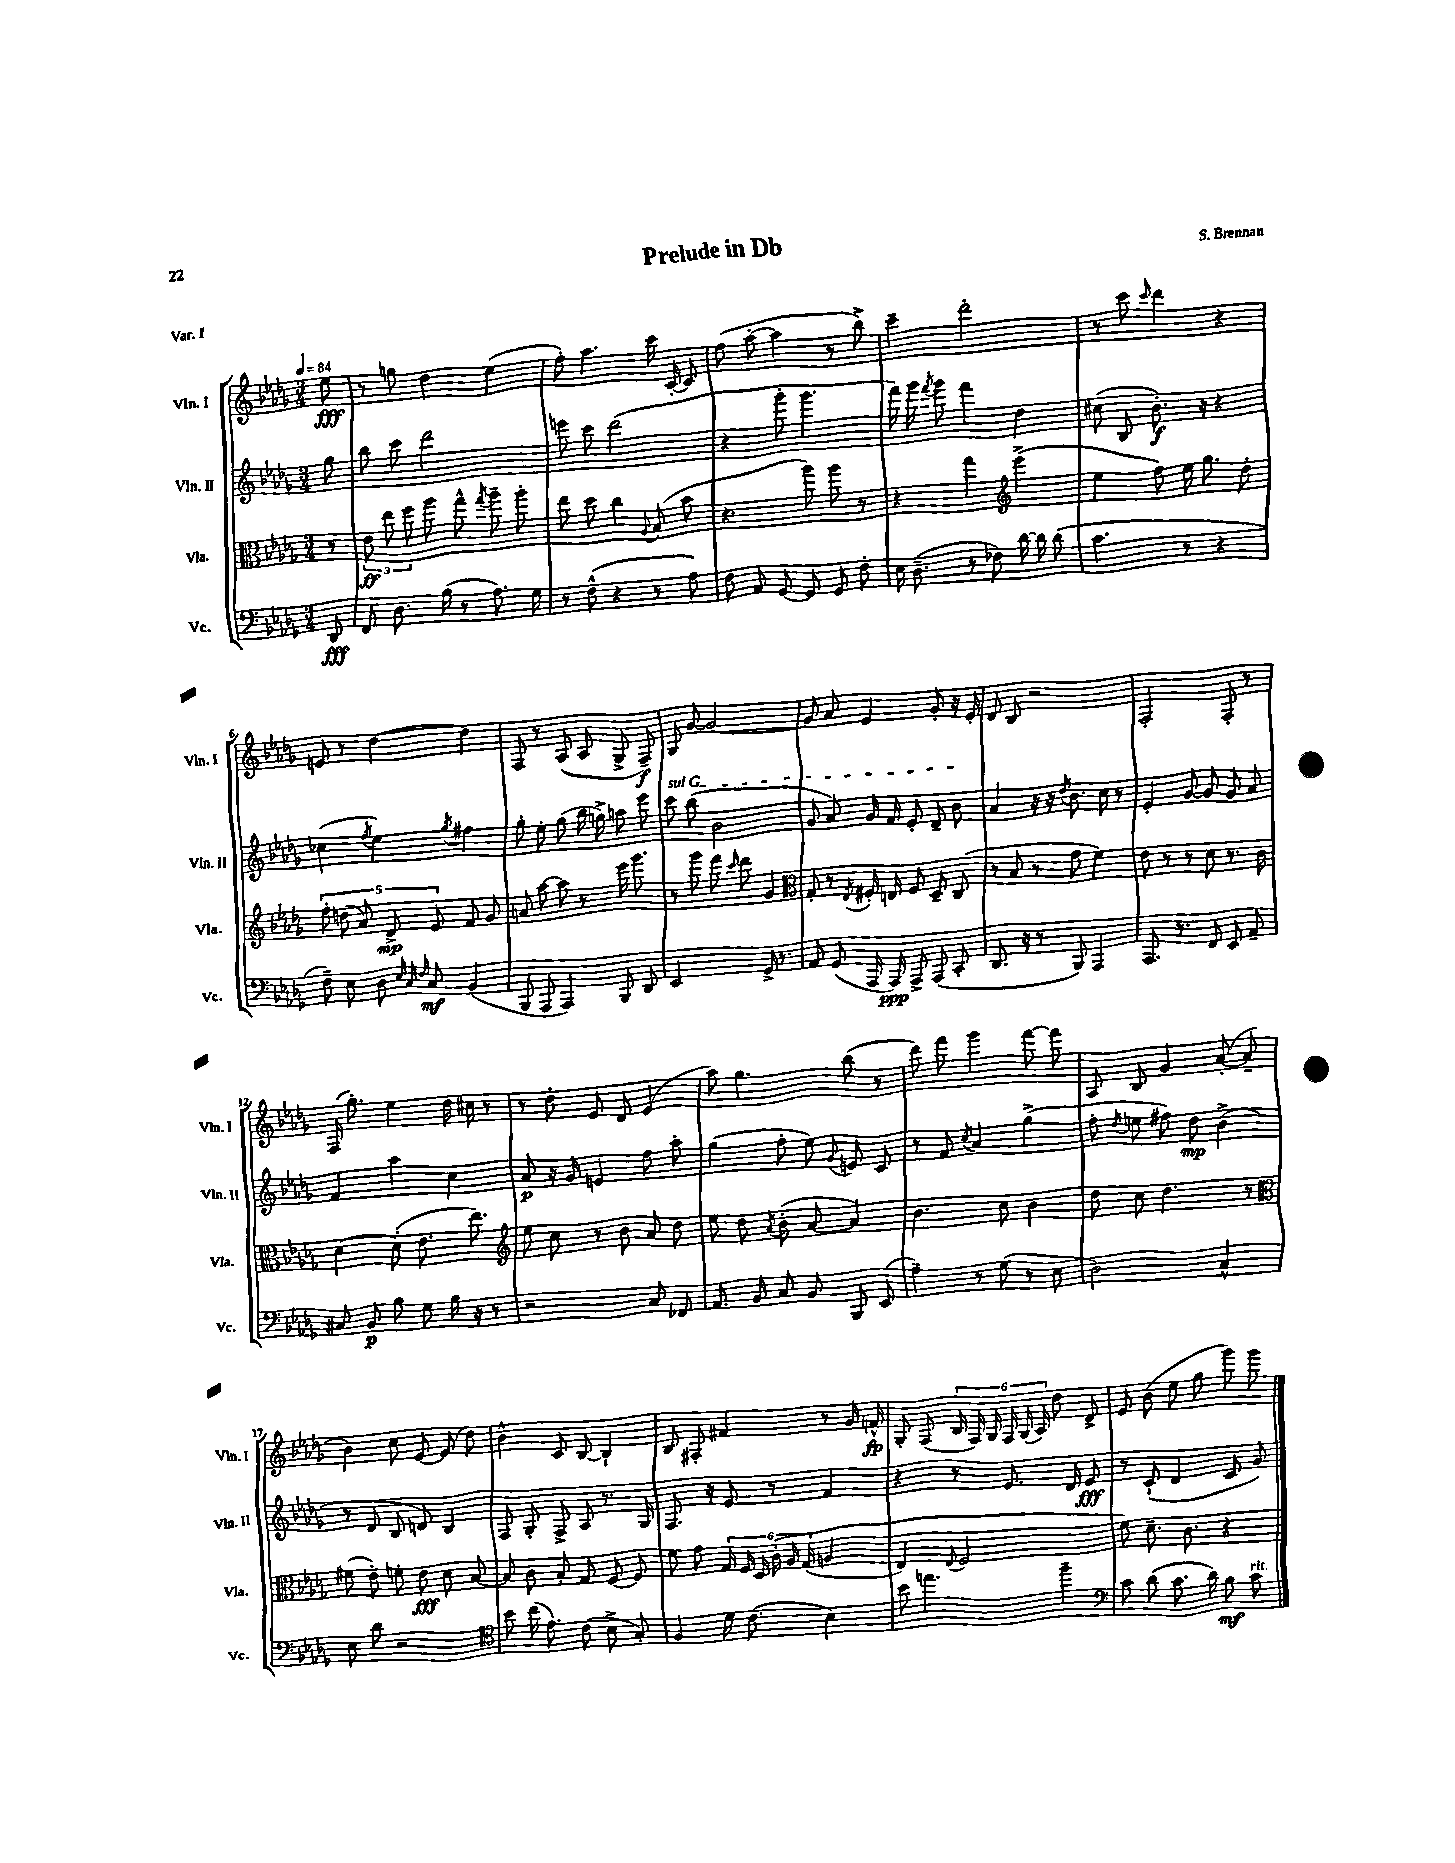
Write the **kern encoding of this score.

**kern	**kern	**kern	**kern
*staff4	*staff3	*staff2	*staff1
*clefF4	*clefC3	*clefG2	*clefG2
*k[b-e-a-d-g-]	*k[b-e-a-d-g-]	*k[b-e-a-d-g-]	*k[b-e-a-d-g-]
*M3/4	*M3/4	*M3/4	*M3/4
*MM84	*MM84	*MM84	*MM84
8DD-	8r	8gg-	8ee-
=	=	=	=
8FF	12e-	8bb-	8r
.	12ee-	.	.
8.D-	.	8ccc	8gg
.	12ff	.	.
.	8aa-	2ddd-	4dd-
(16B-	.	.	.
8r	8gg-^^	.	.
.	8qgg-	.	.
8.A-)	8aa-~	.	(4ee-
.	8aa-'	.	.
16G-	.	.	.
=	=	=	=
8r	8ee-	8eee	8ff')
(8F^^	8dd-	8ccc	4.aa-
4r	4cc	(2ddd-	.
.	8qqA-	.	.
8r	(8B-	.	16ccc
.	.	.	[16c'
8A-)	8b-	.	8c]
=	=	=	=
8F	4.r	4r	(8ff
8AA-	.	.	[8aa-'
[8GG-	.	8ggg-'	4aa-]
8GG-]	8aa-)	4.ggg-	.
8GG-	8aa-	.	8r
8F'	8r	.	8bb-^)
=	=	=	=
16E-	4r	16fff)	4ccc~
(8.D-~	.	16ggg-	.
.	.	8qfff	.
.	.	8ggg-	.
8r	4gg-	4fff	2ddd-'
8F-)	.	.	.
*	*clefG2	*	*
[16d-	(4eee-^	4dd-	.
16d-]	.	.	.
(8d-	.	.	.
=	=	=	=
4.c	4ee-	(8cc#	8r
.	.	8B-	8ccc
.	.	.	16qqccc
.	8ff)	8.b-')	4ddd-
8r	16ee-	.	.
.	8.gg-	16r	.
4r	.	4r	4r
.	8dd-'	.	.
=	=	=	=
8F~)	10ff'	(4cc-	8e
.	(10dd	.	.
8E-	.	.	8r
.	10a-)	.	.
.	.	8qff	.
8D-	.	4ee-)	[4dd-
.	10d-^	.	.
32qqE-	.	.	.
32qqC	.	.	.
32qqF	.	.	.
8C	.	.	.
.	10e-	.	.
.	.	8qgg-	.
(4BB-	8f	4ff#	4dd-]
.	8g-	.	.
=	=	=	=
8BBB-	8a	8gg-'	8F
8AAA-	[8aa-	8ee-'	8r
4AAA-)	8aa-]	(8gg-	(8A-
.	8r	16bb-	8A-
.	.	16gg^)	.
8BBB-	16eee-	8aa	8G-^
.	8.ggg-	.	.
8DD-	.	8eee-	8F~)
=	=	=	=
2EE-	8r	8ccc	8G-
.	8ggg-	(8bb-	[8g-
.	8fff	2b-	2g-_
.	16qqccc	.	.
.	8ddd-	.	.
16GG-^	4g-	.	.
8.r	.	.	.
=	=	=	=
*	*clefC3	*	*
8AA-	8G-'	8g-	8g-]
(8GG-	8r	8a-)	8a-
.	8qE-	.	.
16AAA-	16F#'	16g-	4e-
16AAA-)	16E	16f	.
8AAA-^	8F#	8e-'	.
(8AAA-	8D-~	8d-~	8g-'
8CC'	(8C	8b-	16r
.	.	.	16e-'
=	=	=	=
8.DD-	8r	4a-	8d-
.	8B-	.	8B-
16r	.	.	.
8r	8r	16r	2r
.	.	16r	.
.	.	8qdd-	.
8BBB-)	8g-	8.b-	.
4AAA-	4f)	.	.
.	.	16cc	.
.	.	8r	.
=	=	=	=
8.AAA-	8e-	4e-'	2F'
.	8r	.	.
8.r	.	.	.
.	8r	[8g-	.
8FF	8d-	8g-]	.
8EE-	8.r	8g-	8F'
8AA-~	.	8a-	8r
.	16c	.	.
=	=	=	=
8C#	[4d-	4f	(16F
.	.	.	8.gg-')
8BB-	.	.	.
8B-	(8d-']	4aa-	4ee-
8G-	8.e-	.	.
16B-	.	4cc	16dd-
16r	8.ee-)	.	16cc#
8r	.	.	8r
=	=	=	=
*	*clefG2	*	*
2r	8ee-	8a-	8r
.	8cc	16r	8dd-'
.	.	16g-	.
.	8r	4e	8e-
.	8b-	.	8d-
8C	8a-	8ff	(4e-
8FF-	8dd-	8aa-'	.
=	=	=	=
8.AA-	8ee-	(4gg-	8aa-)
.	8dd-	.	4.gg-
16BB-	.	.	.
.	8qa-	.	.
8C	(8b-'	8ff'	.
8BB-	[8a-	8ee-)	.
.	.	8qqg-	.
8BBB-	4a-])	8e	(8bb-
(8EE-	.	8c	8r
=	=	=	=
4A-~)	4.b-	8r	8ddd-)
.	.	8f	8fff
.	.	8qcc	.
8r	.	4a-	4ggg-
(8G-	8cc	.	.
8r	4b-	(4gg-^	[8fff
8E-	.	.	8fff]
=	=	=	=
2D-)	8dd-	8ff'	8A-
.	.	8qdd-	.
.	8cc	8ee	8B-
.	4.dd-	8ff#)	4g-
.	.	8dd-	.
4C^^	.	(4b-^	([8a-'
.	8r	.	8a-~]
=	=	=	=
*	*clefC3	*	*
8E-	(8f#	8r	4b-)
8d-	8e-')	8d-	.
2r	8f'	8B-	8cc
.	8e-	8d)	[8e-
.	8d-	4B-	(8e-]
.	[8B-	.	8dd-)
=	=	=	=
*clefC4	*	*	*
8b-	8B-]	8F	4b-^^
(16cc	8c	8G-'	.
8.e-)	.	.	.
.	8B-'	8F^	8c
(8c	8G-	8A-	[8B-
8B-^	[8F	8.r	4B-`]
8G-')	8F]	.	.
.	.	16G-	.
=	=	=	=
4F	8f	8.F	8B-
.	8g-	.	8F#'
.	.	16r	.
16d-	24G-	8e-	4f#
.	24F	.	.
(8.c	.	.	.
.	24D-	.	.
.	&(24c'	8r	.
.	24A-	.	.
.	(24G-	.	.
4B-)	4A	4f	8r
.	.	.	16g-
.	.	.	16f^^
=	=	=	=
8b-	4E-)	4r	8G-'
4.ee	.	.	(8F
.	8qqE-	.	.
.	2F	8r	24B-
.	.	.	24F)
.	.	.	24G-
.	.	8.e-	24F
.	.	.	(24G-
.	.	.	24A-)
4ff~	.	.	8dd-
.	.	16d-	.
.	.	8e-	8d-^
=	=	=	=
*clefF4	*	*	*
8c	8f&)	8r	8e-
(8d-	8.d-~	(8c`	(8b-
8.c	.	4d-	8ee-
.	8.c	.	.
.	.	.	8gg-
16d-)	.	.	.
8B-	4r	8c	8ggg-)
8c	.	8g-)	8ggg-
==	==	==	==
*-	*-	*-	*-
